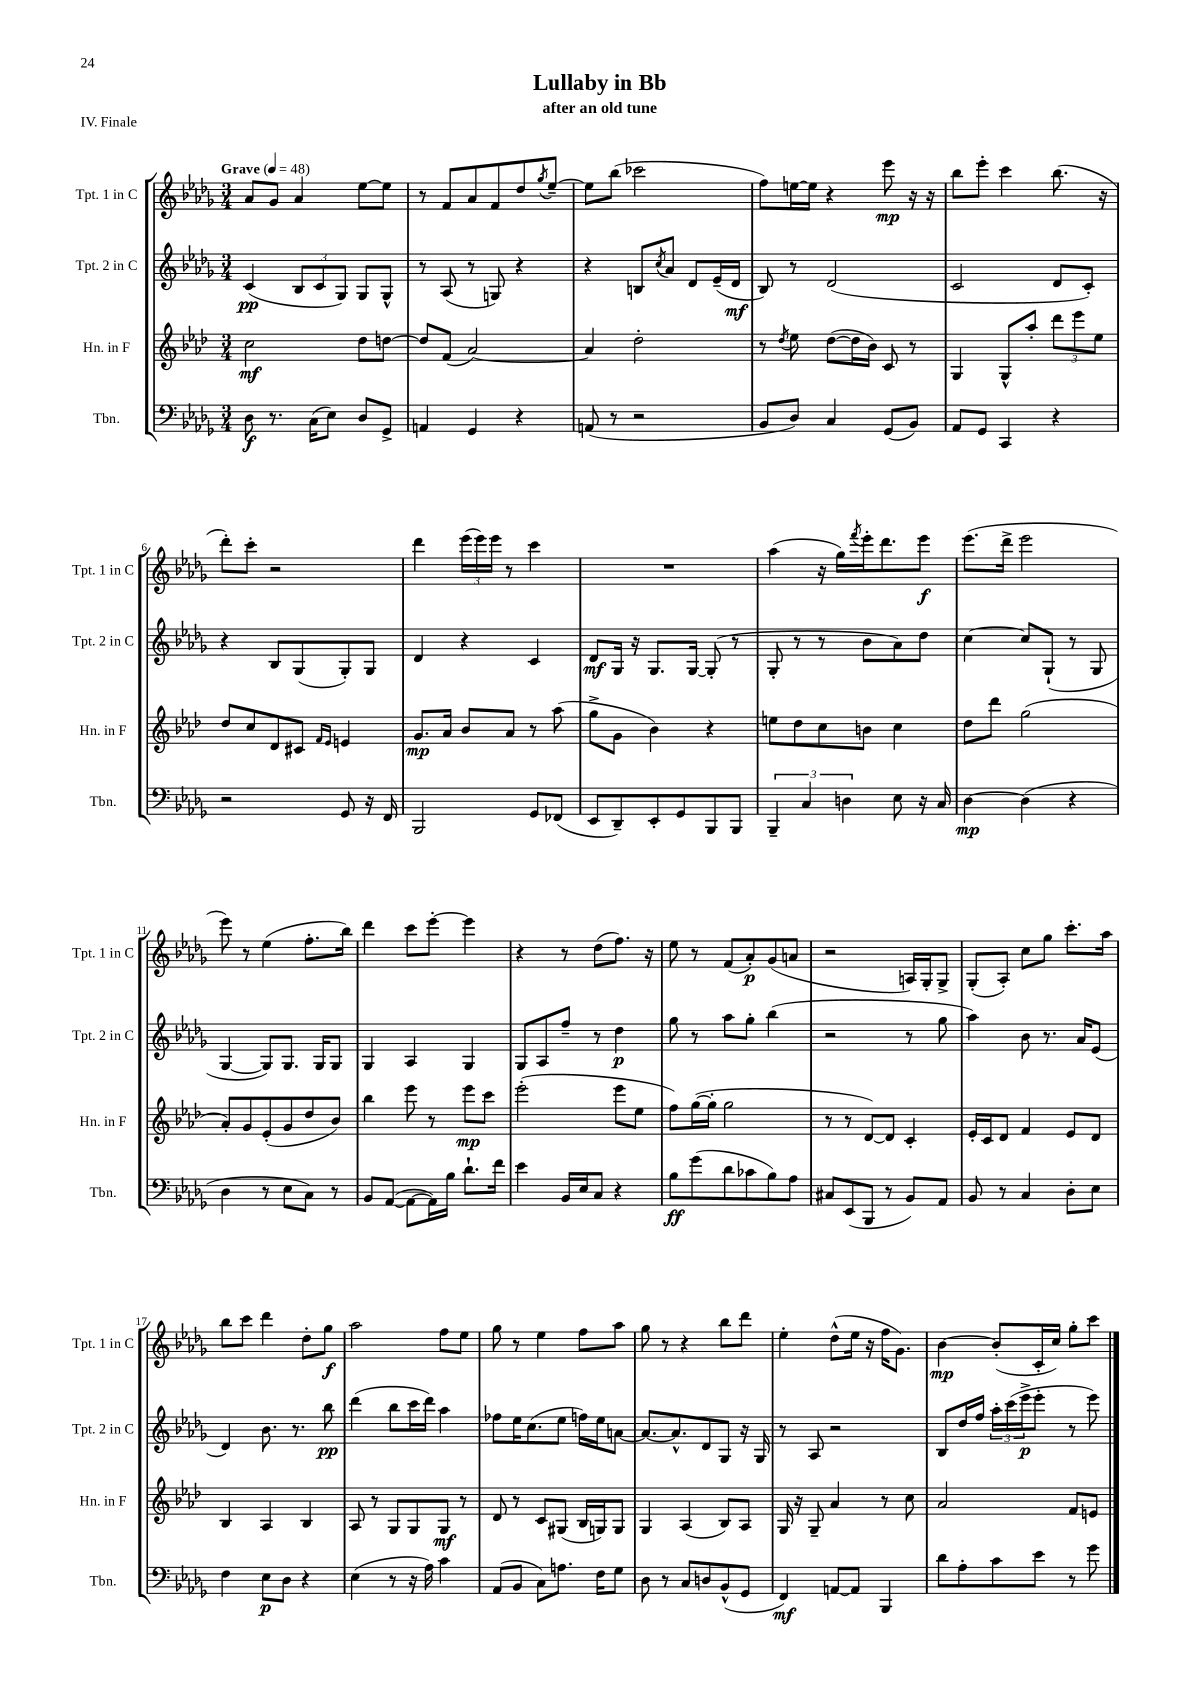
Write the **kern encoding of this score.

**kern	**kern	**kern	**kern
*staff4	*staff3	*staff2	*staff1
*clefF4	*clefG2	*clefG2	*clefG2
*k[b-e-a-d-g-]	*k[b-e-a-d-]	*k[b-e-a-d-g-]	*k[b-e-a-d-g-]
*M3/4	*M3/4	*M3/4	*M3/4
*MM48	*MM48	*MM48	*MM48
8D-\	2cc\	(4c/	8a-/L
8.r	.	.	8g-/J
.	.	12B-/L	4a-/
(16C\LK	.	.	.
.	.	12c/	.
8E-\J)	.	.	.
.	.	12G-/J)	.
8D-/L	8dd-\L	8G-/L	[8ee-\L
8GG-^/J	[8dd\J	8G-^^/J	8ee-\]J
=	=	=	=
4AA/	8dd/]L	8r	8r
.	(8f/J	(8A-/	8f/L
4GG-/	[2a-/)	8r	8a-/
.	.	8G/)	8f/
4r	.	4r	8dd-/
.	.	.	8qgg-/
.	.	.	[8ee-~/J
=	=	=	=
(8AA/	4a-/]	4r	8ee-\]L
8r	.	.	(8bb-\J
2r	2dd-'\	8B/L	2ccc-\
.	.	8qcc/	.
.	.	8a-/J	.
.	.	8d-/L	.
.	.	(16e-~/L	.
.	.	16d-/JJ	.
=	=	=	=
8BB-/L	8r	8B-/)	8ff\L)
.	8qdd-/	.	.
8D-/J)	8ee-\	8r	[16ee\L
.	.	.	16ee\]JJ
4C/	([8dd-\L	(2d-/	4r
.	16dd-\]L	.	.
.	16b-\JJ)	.	.
(8GG-/L	8c/	.	8eee-\
8BB-/J)	8r	.	16r
.	.	.	16r
=	=	=	=
8AA-/L	4G/	2c/	8bb-\L
8GG-/J	.	.	8eee-'\J
4CC/	8G^^/L	.	4ccc\
.	8aa-'/J	.	.
4r	12ddd-\L	8d-/L	(8.bb-\
.	12eee-\	.	.
.	.	8c'/J)	.
.	12ee-\J	.	.
.	.	.	16r
=	=	=	=
2r	8dd-/L	4r	8ddd-'\L)
.	8cc/	.	8ccc'\J
.	8d-/	8B-/L	2r
.	8c#/J	(8G-/	.
.	16qqf/LL	.	.
.	16qqe-/JJ	.	.
8GG-/	4e/	8G-'/)	.
16r	.	8G-/J	.
16FF/	.	.	.
=	=	=	=
2BBB-/	8.g/L	4d-/	4ddd-\
.	16a-/Jk	.	.
.	8b-/L	4r	(24eee-\LL
.	.	.	24eee-\)
.	.	.	24eee-\JJ
.	8a-/J	.	8r
8GG-/L	8r	4c/	4ccc\
(8FF-/J	(8aa-\	.	.
=	=	=	=
8EE-/L	8gg^\L	8d-/L	2.r
8DD-~/)	8g\J	16G-/Jk	.
.	.	16r	.
8EE-'/	4b-\)	8.G-/L	.
8GG-/	.	.	.
.	.	[16G-/Jk	.
8BBB-/	4r	(8G-'/]	.
8BBB-/J	.	8r	.
=	=	=	=
6BBB-~/	8ee\L	8G-'/	(4aa-\
.	8dd-\	8r	.
6C/	.	.	.
.	8cc\	8r	16r
.	.	.	16gg-\LL)
6D\	.	.	.
.	.	.	8qfff/
.	8b\J	8b-\L	16eee-'\J
.	.	.	8.ddd-\
8E-\	4cc\	8a-\)	.
16r	.	8dd-\J	8eee-\J
16C/	.	.	.
=	=	=	=
[4D-\	8dd-\L	[4cc\	(8.eee-\L
.	8ddd-\J	.	.
.	.	.	16ddd-^\Jk
(4D-\]	(2gg\	8cc/]L	2eee-\
.	.	(8G-`/J	.
4r	.	8r	.
.	.	8G-/	.
=	=	=	=
4D-\	8a-'/L)	[4G-/	8eee-\)
.	8g/	.	8r
8r	(8e-'/	8G-/]L)	(4ee-\
8E-\L	8g/	8.G-/J	.
8C\J)	8dd-/	.	8.ff'\L
.	.	16G-/LK	.
8r	8b-/J)	8G-/J	.
.	.	.	16bb-\Jk)
=	=	=	=
8BB-/L	4bb-\	4G-/	4ddd-\
([8AA-/J	.	.	.
8AA-\_L	8eee-\	4A-/	8ccc\L
16AA-\]L)	8r	.	[8eee-'\J
16B-\JJ	.	.	.
8.d-`\L	8eee-\L	4G-/	4eee-\]
.	8ccc\J	.	.
16f\Jk	.	.	.
=	=	=	=
4e-\	(2eee-'\	8G-/L	4r
.	.	8A-/	.
16BB-/LL	.	8ff~/J	8r
16E-/J	.	.	.
8C/J	.	8r	(8dd-\L
4r	8eee-\L	4dd-\	8.ff\J)
.	8ee-\J	.	.
.	.	.	16r
=	=	=	=
8B-\L	8ff\L)	8gg-\	8ee-\
(8g-\	([16gg\L	8r	8r
.	16gg'\]JJ	.	.
8d-\	2gg\	8aa-\L	(8f/L
8c-\	.	8gg-'\J	8a-'/)
8B-\)	.	(4bb-\	(8g-/
8A-\J	.	.	8a/J
=	=	=	=
8C#/L	8r	2r	2r
(8EE-/	8r	.	.
8BBB-/J	[8d-/L)	.	.
8r	8d-/]J	.	.
8BB-/L)	4c'/	8r	16A/LL)
.	.	.	16G-'/J
8AA-/J	.	8gg-\	8G-^/J
=	=	=	=
8BB-/	16e-'/LL	4aa-\)	(8G-'/L
.	16c/J	.	.
8r	8d-/J	.	8A-'/J)
4C/	4f/	8b-\	8cc\L
.	.	8.r	8gg-\J
8D-'\L	8e-/L	.	8.ccc'\L
.	.	16a-/LK	.
8E-\J	8d-/J	(8e-/J	.
.	.	.	16aa-\Jk
=	=	=	=
4F\	4B-/	4d-/)	8bb-\L
.	.	.	8ccc\J
8E-\L	4A-/	8.b-\	4ddd-\
8D-\J	.	.	.
.	.	8.r	.
4r	4B-/	.	8dd-'\L
.	.	8bb-\	8gg-\J
=	=	=	=
(4E-\	8A-/	(4ddd-\	2aa-\
.	8r	.	.
8r	8G/L	8bb-\L	.
16r	8G/	16ccc\L	.
16A-\)	.	16ddd-\JJ)	.
4c\	8G/J	4aa-\	8ff\L
.	8r	.	8ee-\J
=	=	=	=
(8AA-/L	8d-/	8ff-\L	8gg-\
8BB-/J	8r	16ee-\K	8r
.	.	(8.cc\	.
8C\L)	8c/L	.	4ee-\
8.A\J	(8G#/J	8ee-\J	.
.	16B-/LL	16ff\LL)	8ff\L
16F\LK	16G/J)	16ee-\J	.
8G-\J	8G/J	[8a\J	8aa-\J
=	=	=	=
8D-\	4G/	8.a/_L	8gg-\
8r	.	.	8r
.	.	8.a^^/]	.
8C/L	(4A-/	.	4r
8D/	.	8d-/	.
(8BB-^^/	8B-/L)	8G-/J	8bb-\L
8GG-/J	8A-/J	16r	8ddd-\J
.	.	16G-/	.
=	=	=	=
4FF/)	16G/	8r	4ee-'\
.	16r	.	.
.	8G~/	8A-/	.
[8AA/L	4a-/	2r	(8dd-^^\L
8AA/]J	.	.	16ee-\Jk
.	.	.	16r
4BBB-/	8r	.	16ff\LK
.	.	.	8.g-\J)
.	8cc\	.	.
=	=	=	=
8d-\L	2a-/	8B-/L	[4b-\
8A-'\	.	16dd-/L	.
.	.	16ff/JJ	.
8c\	.	24aa-'\LL	(8b-'/]L
.	.	(24ccc\	.
.	.	24eee-^\J	.
8e-\J	.	8eee-'\J	16c'/L
.	.	.	16cc/JJ)
8r	8f/L	8r	8gg-'\L
8g-\	8e/J	8eee-\)	8ccc\J
==	==	==	==
*-	*-	*-	*-
